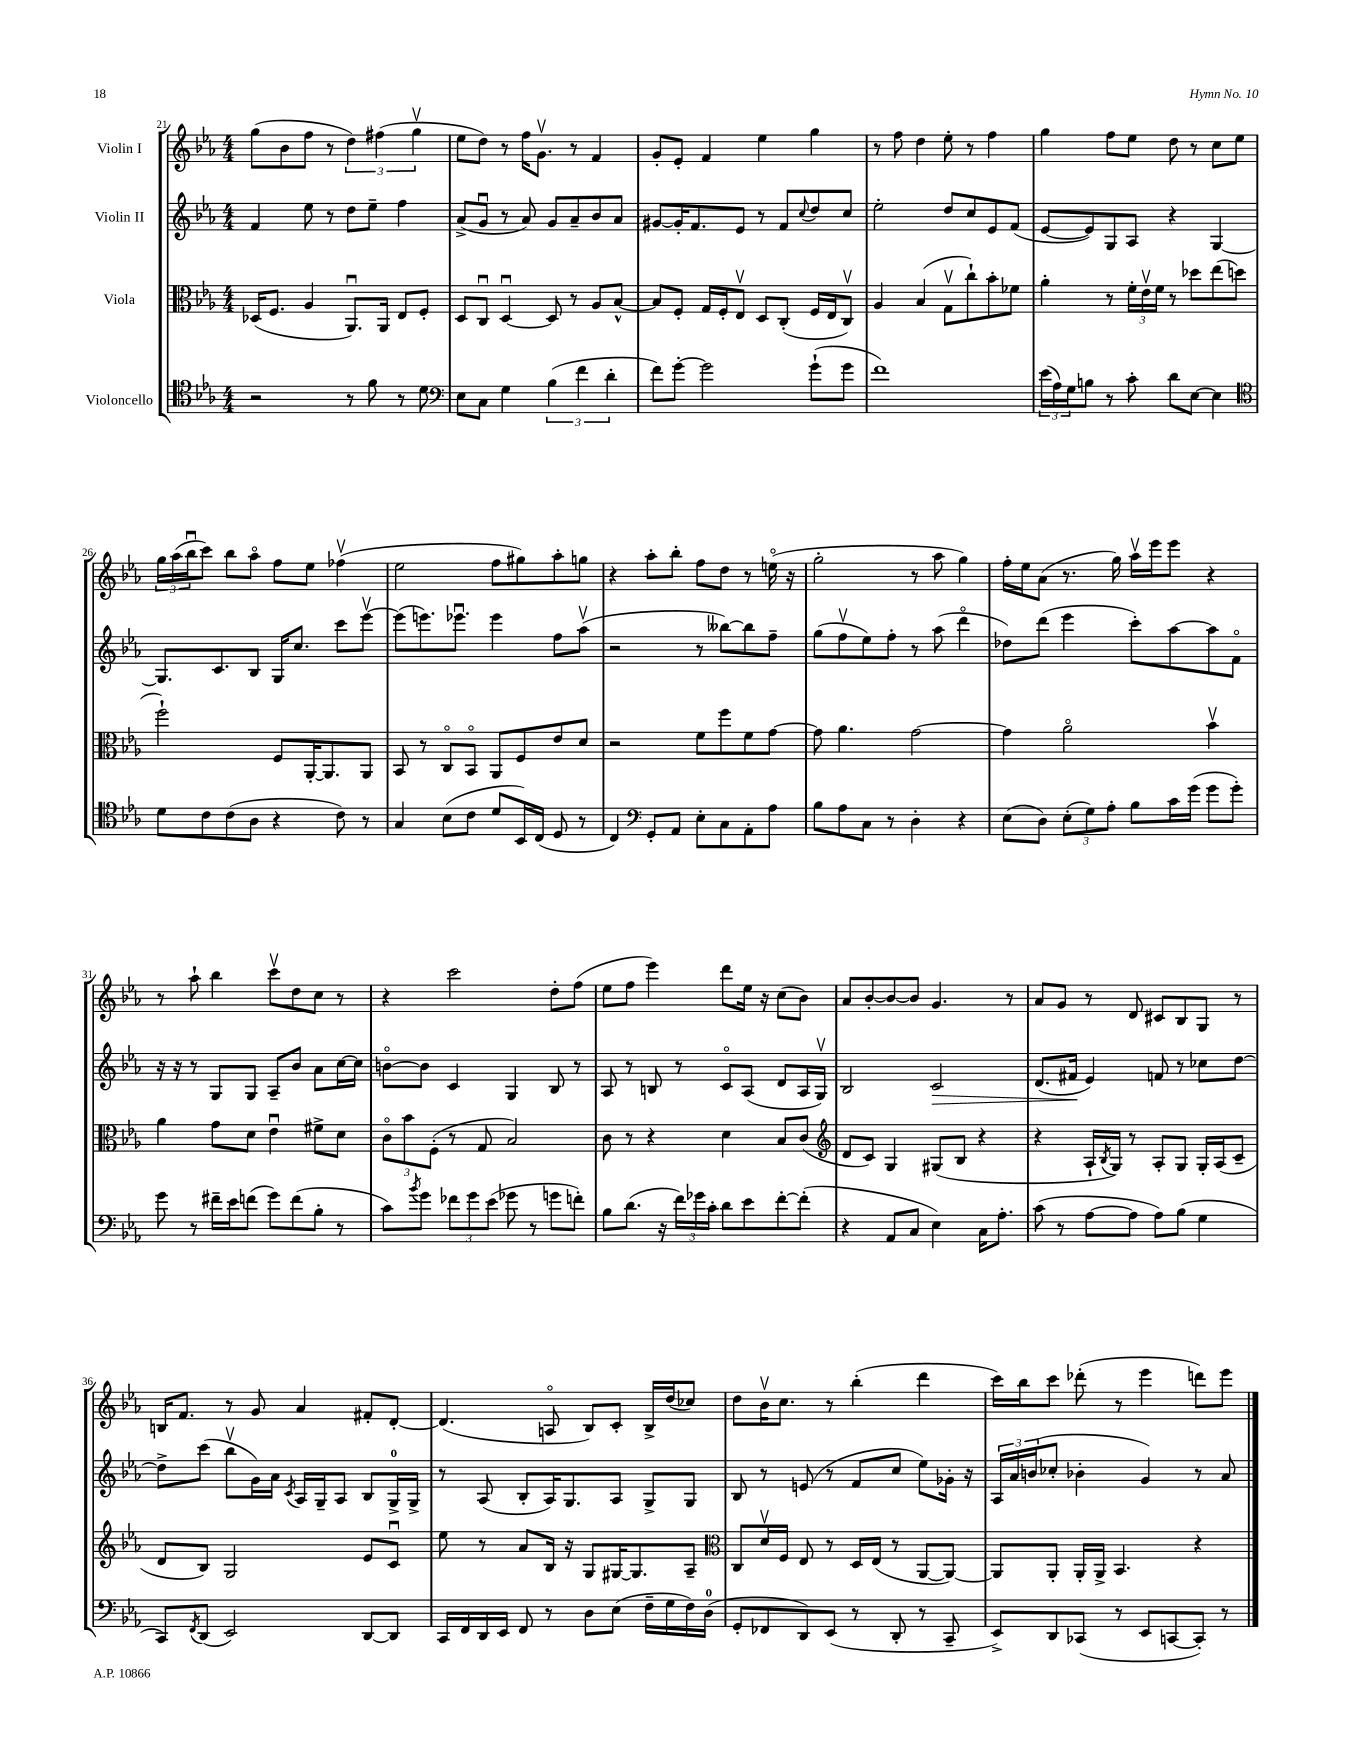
<<
\new StaffGroup <<
\new Staff = "s0" \with { instrumentName = "Violin I" } {
    \clef treble \key ees \major \numericTimeSignature \time 4/4
    g''8( bes'8 f''8 r8 \tuplet 3/2 { d''4) fis''4( g''4\upbow } |
    ees''8 d''8) r8 f''16 g'8.\upbow r8 f'4 |
    g'8-. ees'8-. f'4 ees''4 g''4 |
    r8 f''8 d''4 ees''8-. r8 f''4 |
    g''4 f''8 ees''8 d''8 r8 c''8 ees''8 |
    \tuplet 3/2 { g''16 aes''16( bes''16\downbow } c'''8) bes''8 aes''8\flageolet f''8 ees''8 fes''4\upbow( |
    ees''2 f''8 gis''8) aes''8-. g''8 |
    r4 aes''8-. bes''8-. f''8 d''8 r8 e''16\flageolet( r16 |
    g''2-. r8 aes''8 g''4) |
    f''16-. ees''16 aes'8( r8. g''16) aes''16\upbow ees'''16 ees'''8 r4 |
    r8 aes''8-! bes''4 c'''8\upbow d''8 c''8 r8 |
    r4 c'''2 d''8-. f''8( |
    ees''8 f''8 ees'''4) d'''8 ees''16 r16 c''8( bes'8) |
    aes'8 bes'8~-. bes'8~ bes'8 g'4. r8 |
    aes'8 g'8 r8 d'8 cis'8 bes8 g8 r8 |
    b16 f'8. r8 g'8 aes'4 fis'8-. d'8~-. |
    d'4.( a8\flageolet bes8) c'8-. bes16-> d''16( ces''8) |
    d''8 bes'16\upbow c''8. r8 bes''4-.( d'''4 |
    c'''16) bes''16 c'''8 des'''8-.( r8 ees'''4 d'''8) ees'''8 \bar "|." |
}
\new Staff = "s1" \with { instrumentName = "Violin II" } {
    \clef treble \key ees \major \numericTimeSignature \time 4/4
    f'4 ees''8 r8 d''8 ees''8-- f''4 |
    aes'8->( g'8\downbow r8 aes'8) g'8 aes'8-- bes'8 aes'8 |
    gis'8~ gis'16-. f'8. ees'8 r8 f'8 \appoggiatura { c''8 } d''8 c''8 |
    ees''2-. d''8 c''8 ees'8 f'8( |
    ees'8~ ees'8) g8 aes8 r4 g4~ |
    g8. c'8. bes8 g16 c''8. c'''8 ees'''8~\upbow |
    ees'''8( e'''8.) ees'''8.\downbow ees'''4 f''8 aes''8\upbow( |
    r2 r8 beses''8~) beses''8 f''8-- |
    g''8( f''8\upbow ees''8) f''8-. r8 aes''8( d'''4\flageolet |
    des''8) d'''8( ees'''4 c'''8-.) aes''8~ aes''8 f'8\flageolet |
    r16 r16 r8 g8 g8 aes8-- bes'8 aes'8 c''16~ c''16 |
    b'8~\flageolet b'8 c'4 g4 bes8 r8 |
    aes8 r8 b8 r8 c'8\flageolet aes8( d'8 aes16 g16\upbow) |
    bes2 c'2\> |
    d'8.( fis'16\! ees'4) f'8 r8 ces''8 d''8~ |
    d''8-> c'''8( bes''8\upbow g'16) aes'16 \acciaccatura { c'8 } aes16 g16-- aes8 bes8 g16-0-> g16-> |
    r8 aes8( bes8-. aes16) g8. aes8 g8-> g8 |
    bes8 r8 e'8( r8 f'8 c''8 ees''8) ges'16-. r16 |
    \tuplet 3/2 { aes16 aes'16 b'16( } ces''8-. bes'4-. g'4) r8 aes'8 \bar "|." |
}
\new Staff = "s2" \with { instrumentName = "Viola" } {
    \clef alto \key ees \major \numericTimeSignature \time 4/4
    des16( f8. aes4 aes,8.\downbow) aes,16 ees8 f8-. |
    d8 c8\downbow d4~\downbow d8 r8 aes8 bes8~-^ |
    bes8 f8-. g16 f16-. ees8\upbow d8 c8-.( f16 ees16 c8\upbow) |
    aes4 bes4( g8\upbow c''8-!) bes'8-. fes'8 |
    aes'4-. r8 \tuplet 3/2 { f'16-. ees'16\upbow f'16 } r8 des''8 ees''8( d''8 |
    f''2-!) f8 aes,16~-. aes,8. aes,8 |
    bes,8 r8 c8\flageolet bes,8\flageolet aes,8 f8 ees'8 d'8 |
    r2 f'8 f''8 f'8 g'8~ |
    g'8 aes'4. g'2~ |
    g'4 aes'2\flageolet bes'4\upbow |
    aes'4 g'8 d'8 ees'4\downbow fis'8-> d'8 |
    \tuplet 3/2 { c'8\flageolet bes'8 f8-.( } r8 g8 bes2) |
    c'8 r8 r4 d'4 bes8 c'8( |
    \clef treble d'8 c'8) g4 gis8( bes8 r4 |
    r4 aes16-! \acciaccatura { bes8 } g16) r8 aes8-. g8 g16-. aes16( c'8-- |
    d'8 bes8) g2 ees'8 c'8\downbow |
    ees''8 r8 aes'8 bes16 r16 g8 gis16~ gis8. aes8-- |
    \clef alto c8 d'16\upbow f16 ees8 r8 d16 ees16( r8 aes,8~ aes,8~) |
    aes,8 aes,8-. aes,16-. aes,16-> bes,4. r4 \bar "|." |
}
\new Staff = "s3" \with { instrumentName = "Violoncello" } {
    \clef tenor \key ees \major \numericTimeSignature \time 4/4
    r2 r8 f'8 r8 d'8 |
    \clef bass ees8 c8 g4 \tuplet 3/2 { bes4( f'4 d'4-. } |
    f'8) g'8~-. g'2 g'8-!( g'8 |
    f'1) |
    \tuplet 3/2 { ees'16( aes16) g16 } b8 r8 c'8-. d'8 ees8~ ees4 |
    \clef tenor d'8 c'8 c'8( aes8 r4 c'8) r8 |
    g4 bes8( c'8 d'8 bes,16) c16( d8 r8 |
    c4) \clef bass g,8-. aes,8 ees8-. c8 aes,8-. aes8 |
    bes8 aes8 c8 r8 d4-. r4 |
    ees8( d8) \tuplet 3/2 { ees8-.( g8) aes8-. } bes8 c'16 g'16( g'8 g'8-.) |
    g'8 r8 fis'16-- ees'16 f'8( g'8) f'8( bes8-. r8 |
    c'8) \acciaccatura { bes'8 } g'8 \tuplet 3/2 { fes'8 g'8 ees'8( } ges'8 r8 g'8 f'8-.) |
    bes8 d'8.( r16 \tuplet 3/2 { f'16) ges'16 c'16-. } d'8 ees'8 f'8~-. f'8-.( |
    r4 aes,8 c8 ees4) c16 aes8.-. |
    c'8( r8 aes8~ aes8 aes8) bes8( g4 |
    c,8) \acciaccatura { f,8 } d,8( ees,2) d,8~ d,8 |
    c,16 f,16 d,16 ees,16 f,8 r8 d8 ees8( f16-- g16 f16) d16-0( |
    g,8-. fes,8 d,8) ees,8( r8 d,8-. r8 c,8-- |
    ees,8->) d,8 ces,8( r8 ees,8 c,8~ c,8-.) r8 \bar "|." |
}
>>
>>
\layout { \context { \Score currentBarNumber = #21 } }
